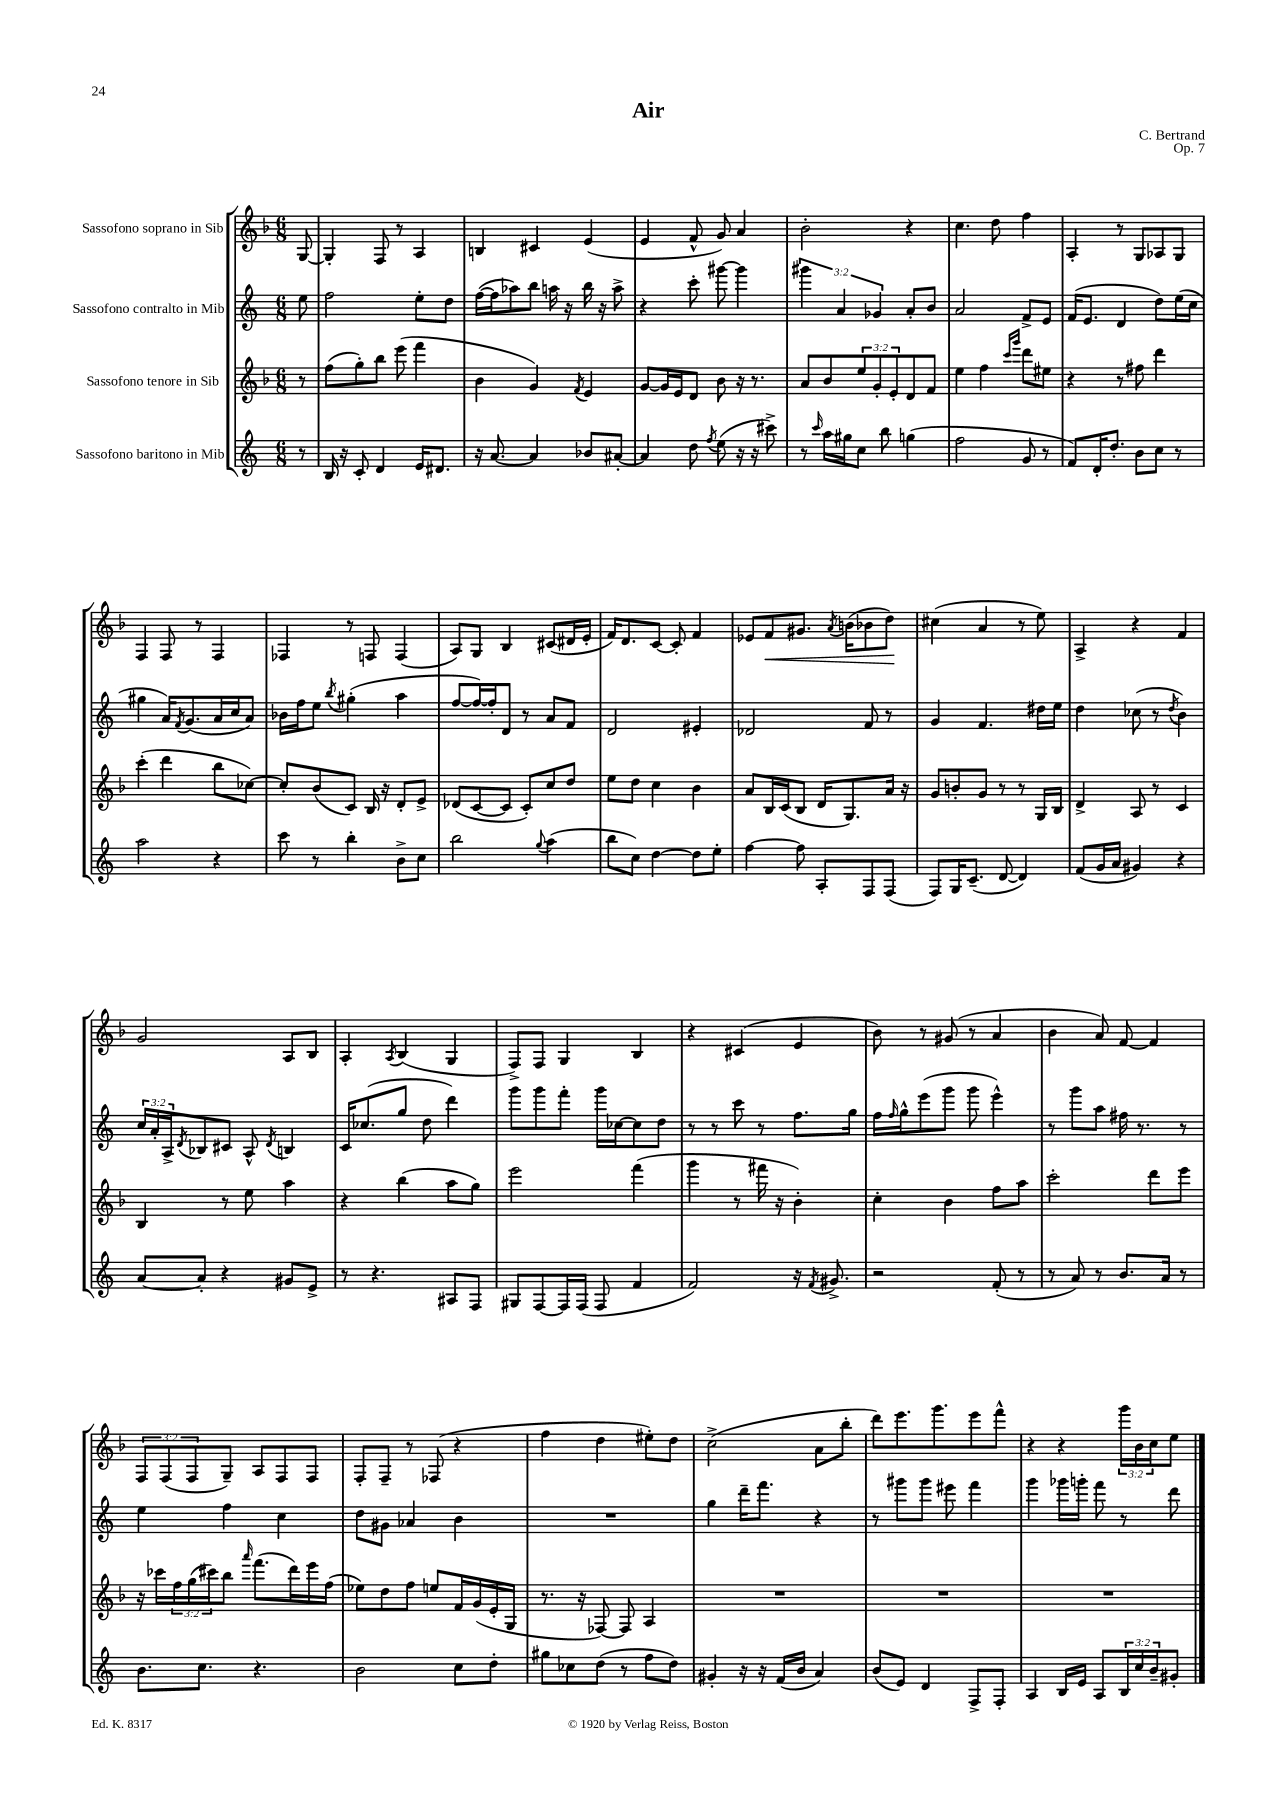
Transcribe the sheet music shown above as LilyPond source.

\header { title = "Air" composer = "C. Bertrand" opus = "Op. 7" }
<<
\new StaffGroup <<
\new Staff = "s0" \with { instrumentName = "Sassofono soprano in Sib" } {
    \clef treble \key f \major \numericTimeSignature \time 6/8 \override Staff.TupletNumber.text = #tuplet-number::calc-fraction-text \partial 8
    g8~ |
    g4-. f8 r8 a4 |
    b4 cis'4 e'4( |
    e'4 f'8-^ g'8) a'4 |
    bes'2-. r4 |
    c''4. d''8 f''4 |
    a4-. r8 g8 aes8 g8 |
    f4 f8 r8 f4 |
    fes4 r8 f8 f4( |
    a8) g8 bes4 cis'8( dis'16 e'16-. |
    f'16) d'8. c'8~ c'8-. f'4 |
    ees'8 f'8\< gis'8. \acciaccatura { a'8 } b'16( bes'8 d''8\!) |
    cis''4( a'4 r8 e''8) |
    a4-> r4 f'4 |
    g'2 a8 bes8 |
    a4-. \acciaccatura { a8 } bes4( g4 |
    f8->) f8 g4 bes4 |
    r4 cis'4( e'4 |
    bes'8) r8 gis'8( r8 a'4 |
    bes'4 a'8) f'8~ f'4 |
    \tuplet 3/2 { f8 f8( f8 } g8--) a8 f8 f8 |
    f8-. f8-- r8 fes8( r4 |
    f''4 d''4 eis''8-.) d''8 |
    c''2->( a'8 bes''8-. |
    d'''8) e'''8. g'''8. e'''8 f'''8-^ |
    r4 r4 \tuplet 3/2 { g'''16 bes'16 c''16 } e''8 \bar "|." |
}
\new Staff = "s1" \with { instrumentName = "Sassofono contralto in Mib" } {
    \clef treble \key c \major \numericTimeSignature \time 6/8 \override Staff.TupletNumber.text = #tuplet-number::calc-fraction-text \partial 8
    e''8 |
    f''2 e''8-. d''8 |
    f''16~( f''16 aes''8) b''8 a''16 r16 b''16 r16 a''8-> |
    r4 c'''8-. gis'''8~ gis'''4 |
    \tuplet 3/2 { gis'''4 a'4 ges'4 } a'8-. b'8 |
    a'2 f'8-> e'8 |
    f'16( e'8. d'4 d''8) e''16( c''16 |
    gis''4 a'16) \acciaccatura { f'8 } g'8.( a'16 c''16 a'8) |
    bes'16 f''16 e''8 \acciaccatura { b''8 } gis''4-.( a''4 |
    f''8~ f''16~) f''16-. d'8 r8 a'8 f'8 |
    d'2 eis'4-. |
    des'2 f'8 r8 |
    g'4 f'4. dis''16 e''16 |
    d''4 ces''8( r8 \acciaccatura { d''8 } b'4) |
    \tuplet 3/2 { c''16 a'16-. a16-> } \acciaccatura { d'8 } bes8 cis'8 a8-^ \acciaccatura { d'8 } b4 |
    c'16 ces''8.( g''8 d''8 d'''4) |
    g'''8 g'''8 f'''8-. g'''16 ces''16~ ces''8 d''8 |
    r8 r8 c'''8 r8 f''8. g''16 |
    f''16 \grace { f''16 } g''16-^ e'''8( g'''8 g'''8 e'''4-^) |
    r8 g'''8 a''8 fis''16 r8. r8 |
    e''4 f''4 c''4 |
    d''8 gis'8 aes'4 b'4 |
    R2. |
    g''4 d'''16-- f'''8. r4 |
    r8 gis'''8 gis'''8 eis'''8 f'''4 |
    g'''4 ges'''16 g'''16-. f'''8 r8 d'''8 \bar "|." |
}
\new Staff = "s2" \with { instrumentName = "Sassofono tenore in Sib" } {
    \clef treble \key f \major \numericTimeSignature \time 6/8 \override Staff.TupletNumber.text = #tuplet-number::calc-fraction-text \partial 8
    r8 |
    f''8( g''8-.) bes''8 e'''8( f'''4 |
    bes'4 g'4) \acciaccatura { f'8 } e'4 |
    g'8~ g'16 e'16 d'8 bes'8 r16 r8. |
    a'8 bes'8 \tuplet 3/2 { e''8 g'8-. e'8-. } d'8 f'8 |
    e''4 f''4 \grace { c'''16 g'''16 } d'''8 eis''8 |
    r4 r8 fis''8 d'''4 |
    c'''4-.( d'''4 bes''8 ces''8~) |
    ces''8-. bes'8( c'8) bes16 r16 d'8-. e'8-> |
    des'8( c'8~ c'8 c'8-.) c''8 d''8 |
    e''8 d''8 c''4 bes'4 |
    a'8 bes16 c'16( bes8 d'16 g8.) a'16 r16 |
    g'8 b'8-. g'8 r8 r8 g16 bes16 |
    d'4-> a8 r8 c'4 |
    bes4 r8 e''8 a''4 |
    r4 bes''4( a''8 g''8) |
    e'''2 f'''4( |
    g'''4 r8 fis'''16 r16 bes'4-.) |
    c''4-. bes'4 f''8 a''8 |
    c'''2-. d'''8 e'''8 |
    r16 ces'''16 \tuplet 3/2 { f''16 g''16( cis'''16) } bes''8 \grace { a'''16 } f'''8.( d'''16) e'''16 f''16( |
    ees''8) d''8 f''8 e''8 f'16 g'16( e'16-. g16 |
    r8. r16 fes8~) fes8 a4 |
    R2. |
    R2. |
    R2. \bar "|." |
}
\new Staff = "s3" \with { instrumentName = "Sassofono baritono in Mib" } {
    \clef treble \key c \major \numericTimeSignature \time 6/8 \override Staff.TupletNumber.text = #tuplet-number::calc-fraction-text \partial 8
    r8 |
    b16 r16 c'8-. d'4 e'16 dis'8. |
    r16 a'8.~ a'4 bes'8 ais'8~-. |
    ais'4 d''8 \acciaccatura { f''8 } e''8( r16 r16 cis'''8->) |
    r8 \grace { c'''16 } a''16 gis''16 c''8 b''8 g''4( |
    f''2 g'8 r8 |
    f'8) d'16-. d''8.-. b'8 c''8 r8 |
    a''2 r4 |
    c'''8 r8 b''4-. b'8-> c''8 |
    b''2 \appoggiatura { g''8 } a''4( |
    b''8 c''8) d''4~ d''8 e''8-. |
    f''4~ f''8 a8-. f8 f8( |
    f8) g16 c'8.--( d'8~ d'4) |
    f'8( g'16 a'16 gis'4) r4 |
    a'8~ a'8-. r4 gis'8 e'8-> |
    r8 r4. ais8 f8 |
    gis8 f8~ f16 f16( f8 f'4 |
    f'2) r16 \acciaccatura { f'8 } gis'8.-> |
    r2 f'8-.( r8 |
    r8 a'8) r8 b'8. a'16 r8 |
    b'8. c''8. r4. |
    b'2 c''8 d''8-. |
    gis''8 ces''8 d''8( r8 f''8 d''8) |
    gis'4-. r16 r16 f'16( b'16 a'4) |
    b'8( e'8) d'4 f8-> f8-. |
    a4 b16 e'16 a8 \tuplet 3/2 { b16 c''16 b'16-- } gis'8-. \bar "|." |
}
>>
>>
\layout { \context { \Score \remove "Bar_number_engraver" } }
